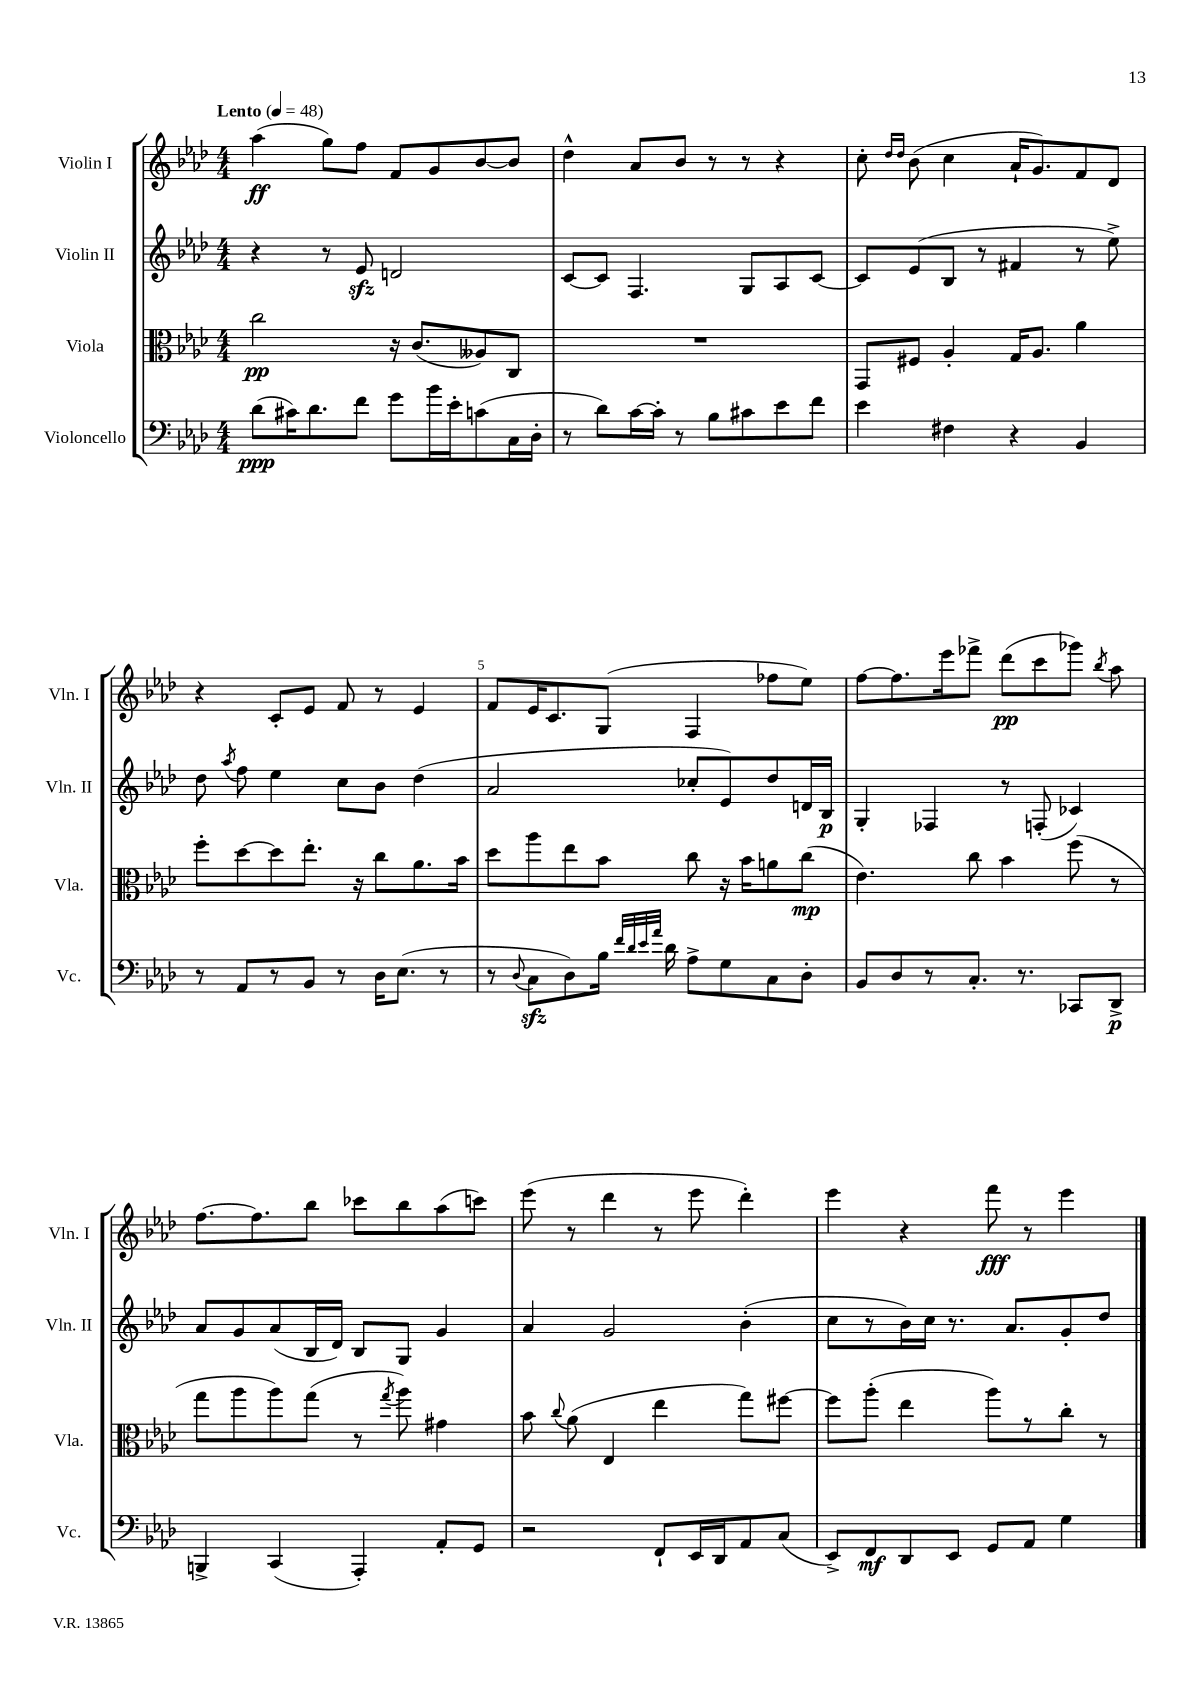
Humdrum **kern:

**kern	**kern	**kern	**kern
*staff4	*staff3	*staff2	*staff1
*clefF4	*clefC3	*clefG2	*clefG2
*k[b-e-a-d-]	*k[b-e-a-d-]	*k[b-e-a-d-]	*k[b-e-a-d-]
*M4/4	*M4/4	*M4/4	*M4/4
*MM48	*MM48	*MM48	*MM48
(8d-\L	2cc\	4r	(4aa-\
16c#\K)	.	.	.
8.d-\	.	.	.
.	.	8r	8gg\L)
8f\J	.	8e-/	8ff\J
8g\L	16r	2d/	8f/L
.	(8.c/L	.	.
16b-\L	.	.	8g/
16e-'\J	.	.	.
(8c\	8A--/)	.	[8b-/
16C\L	8C/J	.	8b-/]J
16D-'\JJ	.	.	.
=	=	=	=
8r	1r	[8c/L	4dd-^^\
8d-\L)	.	8c/]J	.
[16c\L	.	4.F/	8a-/L
16c'\]JJ	.	.	.
8r	.	.	8b-/J
8B-\L	.	.	8r
8c#\	.	8G/L	8r
8e-\	.	8A-/	4r
8f\J	.	[8c/J	.
=	=	=	=
4e-\	8GG/L	8c/]L	8cc'\
.	.	.	16qqdd-/LL
.	.	.	16qqdd-/JJ
.	8F#/J	(8e-/	(8b-\
4F#\	4A-'/	8B-/J	4cc\
.	.	8r	.
4r	16G/LK	4f#/	16a-`/LK
.	8.A-/J	.	8.g/)
4BB-/	4a-\	8r	8f/
.	.	8ee-^\)	8d-/J
=	=	=	=
8r	8ff'\L	8dd-\	4r
.	.	8qaa-/	.
8AA-/L	[8dd-\	8ff\	.
8r	8dd-\]	4ee-\	8c'/L
8BB-/J	8.ee-'\J	.	8e-/J
8r	.	8cc\L	8f/
.	16r	.	.
16D-\LK	8cc\L	8b-\J	8r
(8.E-\J	.	.	.
.	8.a-\	(4dd-\	4e-/
8r	.	.	.
.	16b-\Jk	.	.
=	=	=	=
8r	8dd-\L	2a-/	8f/L
8qqD-/	.	.	.
8C\L	8aa-\	.	16e-/K
.	.	.	8.c/
8D-\)	8ee-\	.	.
16B-\Jk	8b-\J	.	(8G/J
32qqf/LLL	.	.	.
32qqd-/	.	.	.
32qqe-/	.	.	.
32qqa-/JJJ	.	.	.
16d-\	.	.	.
8A-^\L	8cc\	8cc-'/L	4F/
8G\	16r	8e-/)	.
.	16b-\LK	.	.
8C\	8a\	8dd-/	8ff-\L
8D-'\J	(8cc\J	16d/L	8ee-\J)
.	.	16B-/JJ	.
=	=	=	=
8BB-/L	4.e-\)	4G'/	[8ff\L
8D-/	.	.	8.ff\]
8r	.	4F-/	.
.	.	.	16eee-\k
8.C'/J	8cc\	.	8fff-^\J
.	4b-\	8r	(8ddd-\L
8.r	.	.	.
.	.	(8F'/	8ccc\
8CC-/L	(8ff\	4c-/)	8ggg-\J)
.	.	.	8qbb-/
8DD-^/J	8r	.	8aa-\
=	=	=	=
4BBB^/	8gg\L	8a-/L	[8.ff\L
.	8aa-\	8g/	.
.	.	.	8.ff\]
(4CC/	8aa-\)	(8a-/	.
.	(8gg\J	16B-/L	8bb-\J
.	.	16d-/JJ)	.
4AAA-'/)	8r	8B-/L	8ccc-\L
.	8qgg/	.	.
.	8aa-\)	8G/J	8bb-\
8AA-'/L	4g#\	4g/	(8aa-\
8GG/J	.	.	8ccc\J)
=	=	=	=
2r	8b-\	4a-/	(8eee-\
.	8qqcc/	.	.
.	(8a-\	.	8r
.	4E-/	2g/	4ddd-\
8FF`/L	4ee-\	.	8r
16EE-/L	.	.	8eee-\
16DD-/J	.	.	.
8AA-/	8gg\L)	(4b-'\	4ddd-'\)
(8C/J	[8ff#\J	.	.
=	=	=	=
8EE-^/L)	8ff#\]L	8cc\L	4eee-\
8FF/	(8aa-'\J	8r	.
8DD-/	4ee-\	16b-\L)	4r
.	.	16cc\JJ	.
8EE-/J	.	8.r	.
8GG/L	8aa-\L)	.	8fff\
.	.	8.a-/L	.
8AA-/J	8r	.	8r
4G\	8cc'\J	8g'/	4eee-\
.	8r	8dd-/J	.
==	==	==	==
*-	*-	*-	*-
